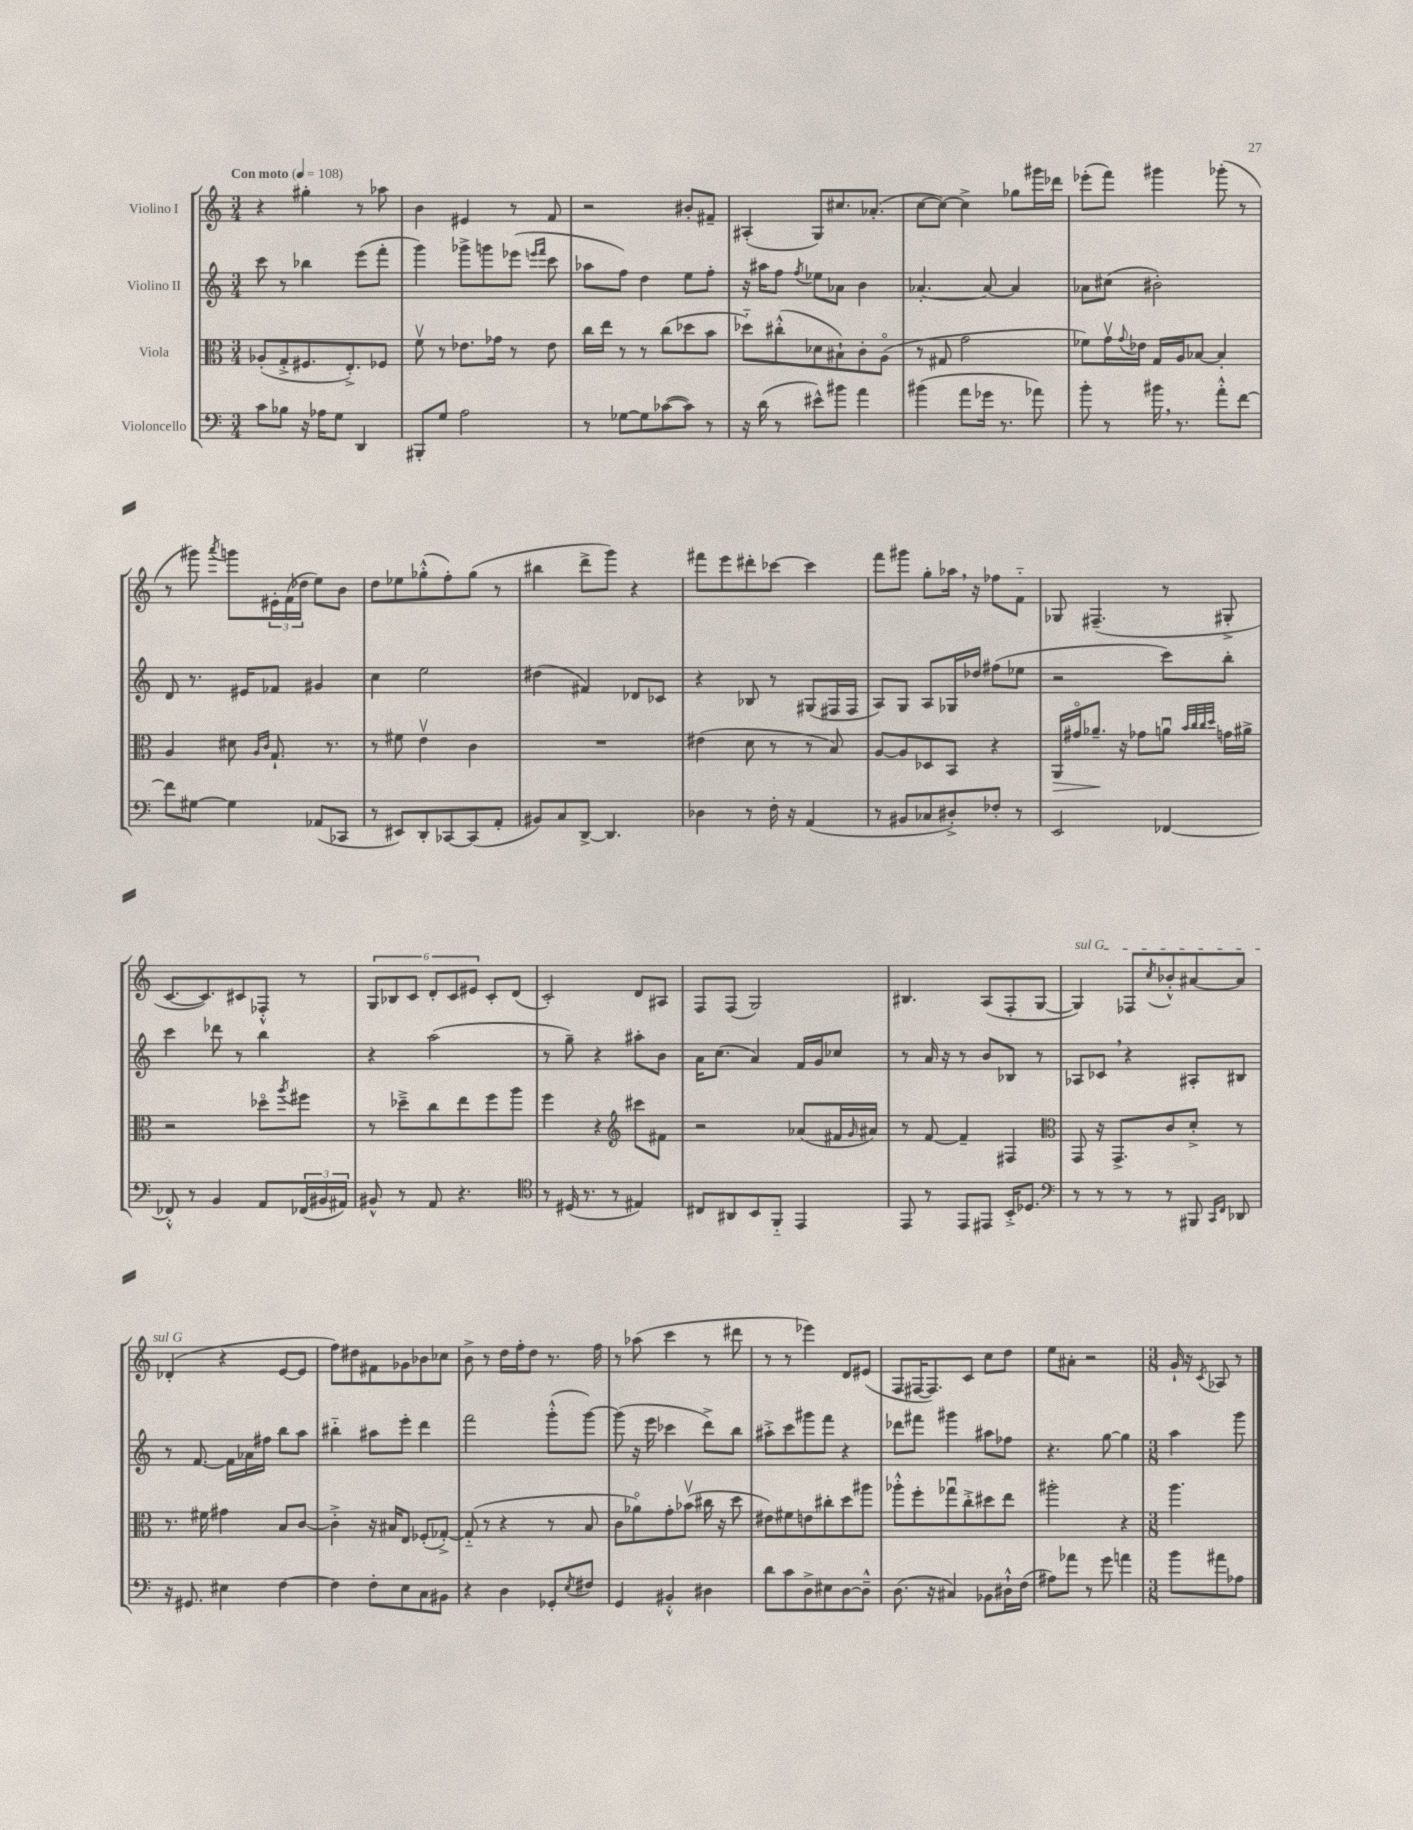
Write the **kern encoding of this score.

**kern	**kern	**dynam	**kern	**kern
*part4	*part3	*part3	*part2	*part1
*staff4	*staff3	*staff3	*staff2	*staff1
*I"Violoncello	*I"Viola	*	*I"Violino II	*I"Violino I
*clefF4	*clefC3	*	*clefG2	*clefG2
*k[]	*k[]	*	*k[]	*k[]
*M3/4	*M3/4	*	*M3/4	*M3/4
*MM108	*MM108	*	*MM108	*MM108
=1	=1	=1	=1	=1
!	!	!	!	!LO:TX:a:B:t=Con moto
8c\L	(8A-X'/L	.	8ccc\	4r
8B-X\J	8G'^/	.	8r	.
16r	8.F#X/	.	4bb-X\	4gg#X'\
16A-X\KL	.	.	.	.
8G\J	.	.	.	.
.	8.E'^/)	.	.	.
4DD/	.	.	(8eee\L	8r
.	8F-X/J	.	8fff'\J	8aa-X\
=2	=2	=2	=2	=2
8BBB#X'/L	8fv\	.	4ggg\)	4b\
8G/J	8r	.	.	.
2A\	8.e-X\L	.	8ggg-X^\L	4e#X/
.	.	.	8gggn\	.
.	16g-X\Jk	.	.	.
.	8r	.	(8eee-X\J	8r
.	.	.	16qqeeen/LL	.
.	.	.	16qqfff/JJ	.
.	8e-\	.	8ccc\	8f/
=3	=3	=3	=3	=3
8r	16cc\LL	.	8aa-X\L	2r
.	16ee\JJ	.	.	.
[8G-X\L	8r	.	8ff\J)	.
8G-\]	8r	.	4dd\	.
([8c-X\	(8cc\L	.	.	.
8c-\J])	8dd-X\	.	8ee\L	8b#X'/L
8r	8b\J	.	8ff'\J	8f#X~/J
=4	=4	=4	=4	=4
16r	8dd-X\L)	.	16r	(4A#X'/
(16d\	.	.	16aa#X\KL	.
8r	(8cc#X'^^\	.	8ff\J	.
.	.	.	8qff/	.
8e#X^^\L)	8d-X\	.	8ee-X\L	8G/L)
8b#X\J	8B#X`\)	.	8a-X\J	8.cc#X/
4a\	8c'\	.	4b\	.
.	.	.	.	(8.a-X'/J
.	(8A\J	.	.	.
=5	=5	=5	=5	=5
(4b#X\	8r	.	[4.a-X'/	[8cc\L
.	8G#X/	.	.	8cc\J_)
8a\L	2g\	.	.	4cc^\]
16g-X\Jk	.	.	8a-/_	.
8.r	.	.	.	.
.	.	.	4a-/]	8gg-X\L
8a-X\)	.	.	.	16ggg#X\L
.	.	.	.	16ddd-X\JJ
=6	=6	=6	=6	=6
8b'\	8f-X\L)	.	8a-X\L	(8eee-X'\L
8r	16gv\L	.	(8cc#X\J	8fff\J)
.	8qqg/	.	.	.
.	16e-X\JJ	.	.	.
16b#X,\	16G/LL	.	2b#X'\)	4ggg#X\
8.r	16A/J	.	.	.
.	[8B-X/J	.	.	.
8a'^^\L	4B-'/]	.	.	(8ggg-X'\
[8f\J	.	.	.	8r
!!LO:LB:g=z
=7	=7	=7	=7	=7
8f\L]	4A/	.	8d/	8r
[8G#X\J	.	.	8.r	8ggg#X\)
.	.	.	.	8qaaa/
4G#\]	8d#X\	.	.	8gggn\L
.	.	.	16e#X/KL	.
.	16qqA/LL	.	.	.
.	16qqc/JJ	.	.	.
.	8.G`/	.	8f-X/J	24e#X'\L
.	.	.	.	(24f\
.	.	.	.	24dd-X\JJ
(8AA-X/L	.	.	4g#X/	8ee\L)
.	8.r	.	.	.
8CC-X/J	.	.	.	8b\J
=8	=8	=8	=8	=8
8r	8r	.	4cc\	8dd\L
8EE#X/L)	8f#X\	.	.	8ee-X\
8DD'/	4ev\	.	2ee\	(8gg-X'^^\
[8CC-X/	.	.	.	8ff'\)
(8CC-/]	4c\	.	.	(8gg-\J
8AA'/J	.	.	.	8r
=9	=9	=9	=9	=9
8BB#X/L)	2.r	.	(4dd#X\	4bb#X\
8C/	.	.	.	.
[8DD^/J	.	.	4f#X/)	8ddd^\L
4.DD/]	.	.	.	8ggg\J)
.	.	.	8d-X/L	4r
.	.	.	8c-X/J	.
=10	=10	=10	=10	=10
4D-X\	(4e#X\	.	4r	8fff#X\L
.	.	.	.	8eee\
8r	8d\	.	8B-X/	8ddd#X'\
16F'\	8r	.	8r	[8ccc-X\J
16r	.	.	.	.
(4AA/	8r	.	(8G#X/L	4ccc-\]
.	8B/)	.	16F#X/L	.
.	.	.	16F#/JJ	.
=11	=11	=11	=11	=11
8r	[8A/L	.	8A/L)	8fff\L
8BB#X/L	8A/]	.	8G/J	8ggg#X\J
8C-X/	8D-X/	.	8A/L	8gg'\L
8D#X'^/)	8BB/J	.	16G-X/L	16aa-X,\Jk
.	.	.	16dd-X/JJ	16r
8F-X'/J	4r	.	(8ff#X\L	8ff-X\L
8r	.	.	8ee-X\J	8f\J
=12	=12	=12	=12	=12
!	!	!LO:HP:b	!	!
2EE/	16AA/LL	>	2r	8G-X/
.	16g#X/J	.	.	.
.	8.a-X~/J	.	.	(4.F#X~/
.	16r	]	.	.
.	8g-X\L	.	.	.
[4FF-X/	8anu\J	.	8ccc\L)	8r
.	32qqb/LLL	.	.	.
.	32qqcc/	.	.	.
.	32qqcc/	.	.	.
.	32qqdd/JJJ	.	.	.
.	16gn\LL	.	8bb'\J	8G#X'^/
.	16a#X^\JJ	.	.	.
!!LO:LB:g=z
=13	=13	=13	=13	=13
8FF-X'^^/]	2r	.	4ccc\	[8.c/L
8r	.	.	.	.
.	.	.	.	8.c/])
4BB/	.	.	8ddd-X\	.
.	.	.	8r	8c#X/
8AA/L	8dd-X\L	.	4bb\	8F-X'^^/J
.	8qaa/	.	.	.
(24FF-X/L	8ff#X\J	.	.	8r
24BB#X/	.	.	.	.
24AA#X/JJ)	.	.	.	.
=14	=14	=14	=14	=14
8BB#X^^/	8r	.	4r	12G/L
.	.	.	.	12B-X/
8r	8dd-X~^\L	.	.	.
.	.	.	.	12c/J
8AA/	8cc\	.	(2aa\	12d'/L
.	.	.	.	12c/
4.r	8ee\	.	.	.
.	.	.	.	12e#X/J
.	8ff\	.	.	8c'/L
.	8aa\J	.	.	(8d/J
=15	=15	=15	=15	=15
*clefC4	*	*	*	*
8r	4ff\	.	8r	2c'/)
(16D#X/	.	.	8gg~\)	.
8.r	.	.	.	.
.	4r	.	4r	.
8r	.	.	.	.
*	*clefG2	*	*	*
4E#X/)	8ccc#X\L	.	8aa#X'\L	8d/L
.	8f#X\J	.	8b\J	8A#X/J
=16	=16	=16	=16	=16
8C#X/L	2r	.	16a\KL	8F/L
.	.	.	(8.cc\J	.
8AA#X/	.	.	.	(8F/J
8BB/	.	.	4a/)	2G/)
8FF/J	.	.	.	.
4EE/	(8a-X/L	.	16f/LL	.
.	.	.	16g/J	.
.	16f#X/L	.	8cc-X/J	.
.	16qqg/	.	.	.
.	16a#X/JJ)	.	.	.
=17	=17	=17	=17	=17
8EE/	8r	.	8r	4.B#X/
8r	[8f/	.	16a/	.
.	.	.	16r	.
8EE/L	4f~/]	.	8r	.
8EE#X/J	.	.	8b/L	(8A/L
16BB'^/KL	4F#X/	.	8B-X/J	8F'/
8.D-X/J	.	.	.	.
.	.	.	8r	[8G/J
=18	=18	=18	=18	=18
*clefF4	*clefC3	*	*	*
!	!	!	!	!LO:TX:a:i:t=sul G
8r	8GG/	.	8A-X/L	4G/])
8r	16r	.	8c-X,/J	.
.	8.GG^/L	.	.	.
8r	.	.	4r	8F-X/L
.	.	.	.	8qcc/
8r	8c/	.	.	8b-X'^^/
8BBB#X/	8d'^/J	.	8A#X'/L	[8a#X/
16qqCC/LL	.	.	.	.
16qqFF/JJ	.	.	.	.
8DD-X/	8r	.	8B#X/J	8a#/J]
!!LO:LB:g=z
=19	=19	=19	=19	=19
16r	8.r	.	8r	(4d-X'/
8.GG#X/	.	.	.	.
.	.	.	[8.f/	.
.	16f#X\	.	.	.
4E#X\	4g#X\	.	.	4r
.	.	.	16f\LL]	.
.	.	.	16a-X\	.
.	.	.	16ff#X\JJ	.
[4F\	8B/L	.	8bb\L	[8e/L
.	[8c/J	.	8aa\J	8e/J]
=20	=20	=20	=20	=20
4F\]	4c'^\]	.	4bb#X\	8ff\L)
.	.	.	.	8dd#X\
8F'\L	16r	.	8aa#X\L	8f#X\
.	16B#X/KL	.	.	.
8E\	8E/J	.	8eee'\J	8g-X\
8C\	(8F-X'/L	.	4ddd\	8b-X\
8BB#X\J	[8G-X'^/J)	.	.	8cc-X\J
=21	=21	=21	=21	=21
4r	(8G-/]	.	2fff\	8b^\
.	8r	.	.	8r
4D\	4r	.	.	16dd\LL
.	.	.	.	16ff'\J
.	.	.	.	8dd\J
8GG-X'/L	8r	.	(8ggg'^^\L	8.r
8qE/	.	.	.	.
8F#X/J	8B/	.	[8ggg\J)	.
.	.	.	.	16ff\
=22	=22	=22	=22	=22
4GG/	8c\L	.	(8ggg\]	8r
.	8a-X\)	.	16r	(8aa-X\
.	.	.	16eee\	.
4BB#X'^^/	8g'\	.	4ccc-X\	4ccc\
.	(8b-Xv\J	.	.	.
4D#X\	16cc#X\	.	8ddd^\L)	8r
.	16r	.	.	.
.	8dd\	.	8bb\J	8ddd#X\
=23	=23	=23	=23	=23
8d\L	8e#X\L)	.	8aa#X'^\L	8r
8c\	8f#X\	.	8ccc\	8r
8D^\	8en\	.	8ggg#X\	4eee-X\)
8E#X\	8cc#X'\	.	8fff\J	.
[8D\	8dd\	.	4r	8d/L
8D~^^\J]	8aa#X\J	.	.	(8e#X/J
=24	=24	=24	=24	=24
(8.D\	8aa-X'^^\L	.	8ddd-X\L	8F/L
.	8ff'\	.	8fff#X\J	[16F#X/K
16r	.	.	.	8.F#/])
4C#X/)	8gg-Xu\	.	4ggg#X\	.
.	8cc'^\	.	.	8c/J
8BB-X\L	8dd#X\	.	8aa#X\L	8cc\L
16D#X`^^\L	8ee\J	.	8ff-X\J	8dd\J
(16F\JJ	.	.	.	.
=25	=25	=25	=25	=25
8A#X\L)	2aa#X'\	.	4.r	8ee\L
8a-X\J	.	.	.	8a#X'\J
8r	.	.	.	2r
8g\	.	.	[8gg\	.
4an\	4r	.	4gg\]	.
=26	=26	=26	=26	=26
*M3/8	*M3/8	*	*M3/8	*M3/8
8b\L	4.aa\	.	4aa\	16g`/
.	.	.	.	16r
.	.	.	.	8qc/
8a#X\	.	.	.	8A-X/
8A-X\J	.	.	8ggg\	8r
==	==	==	==	==
*-	*-	*-	*-	*-
